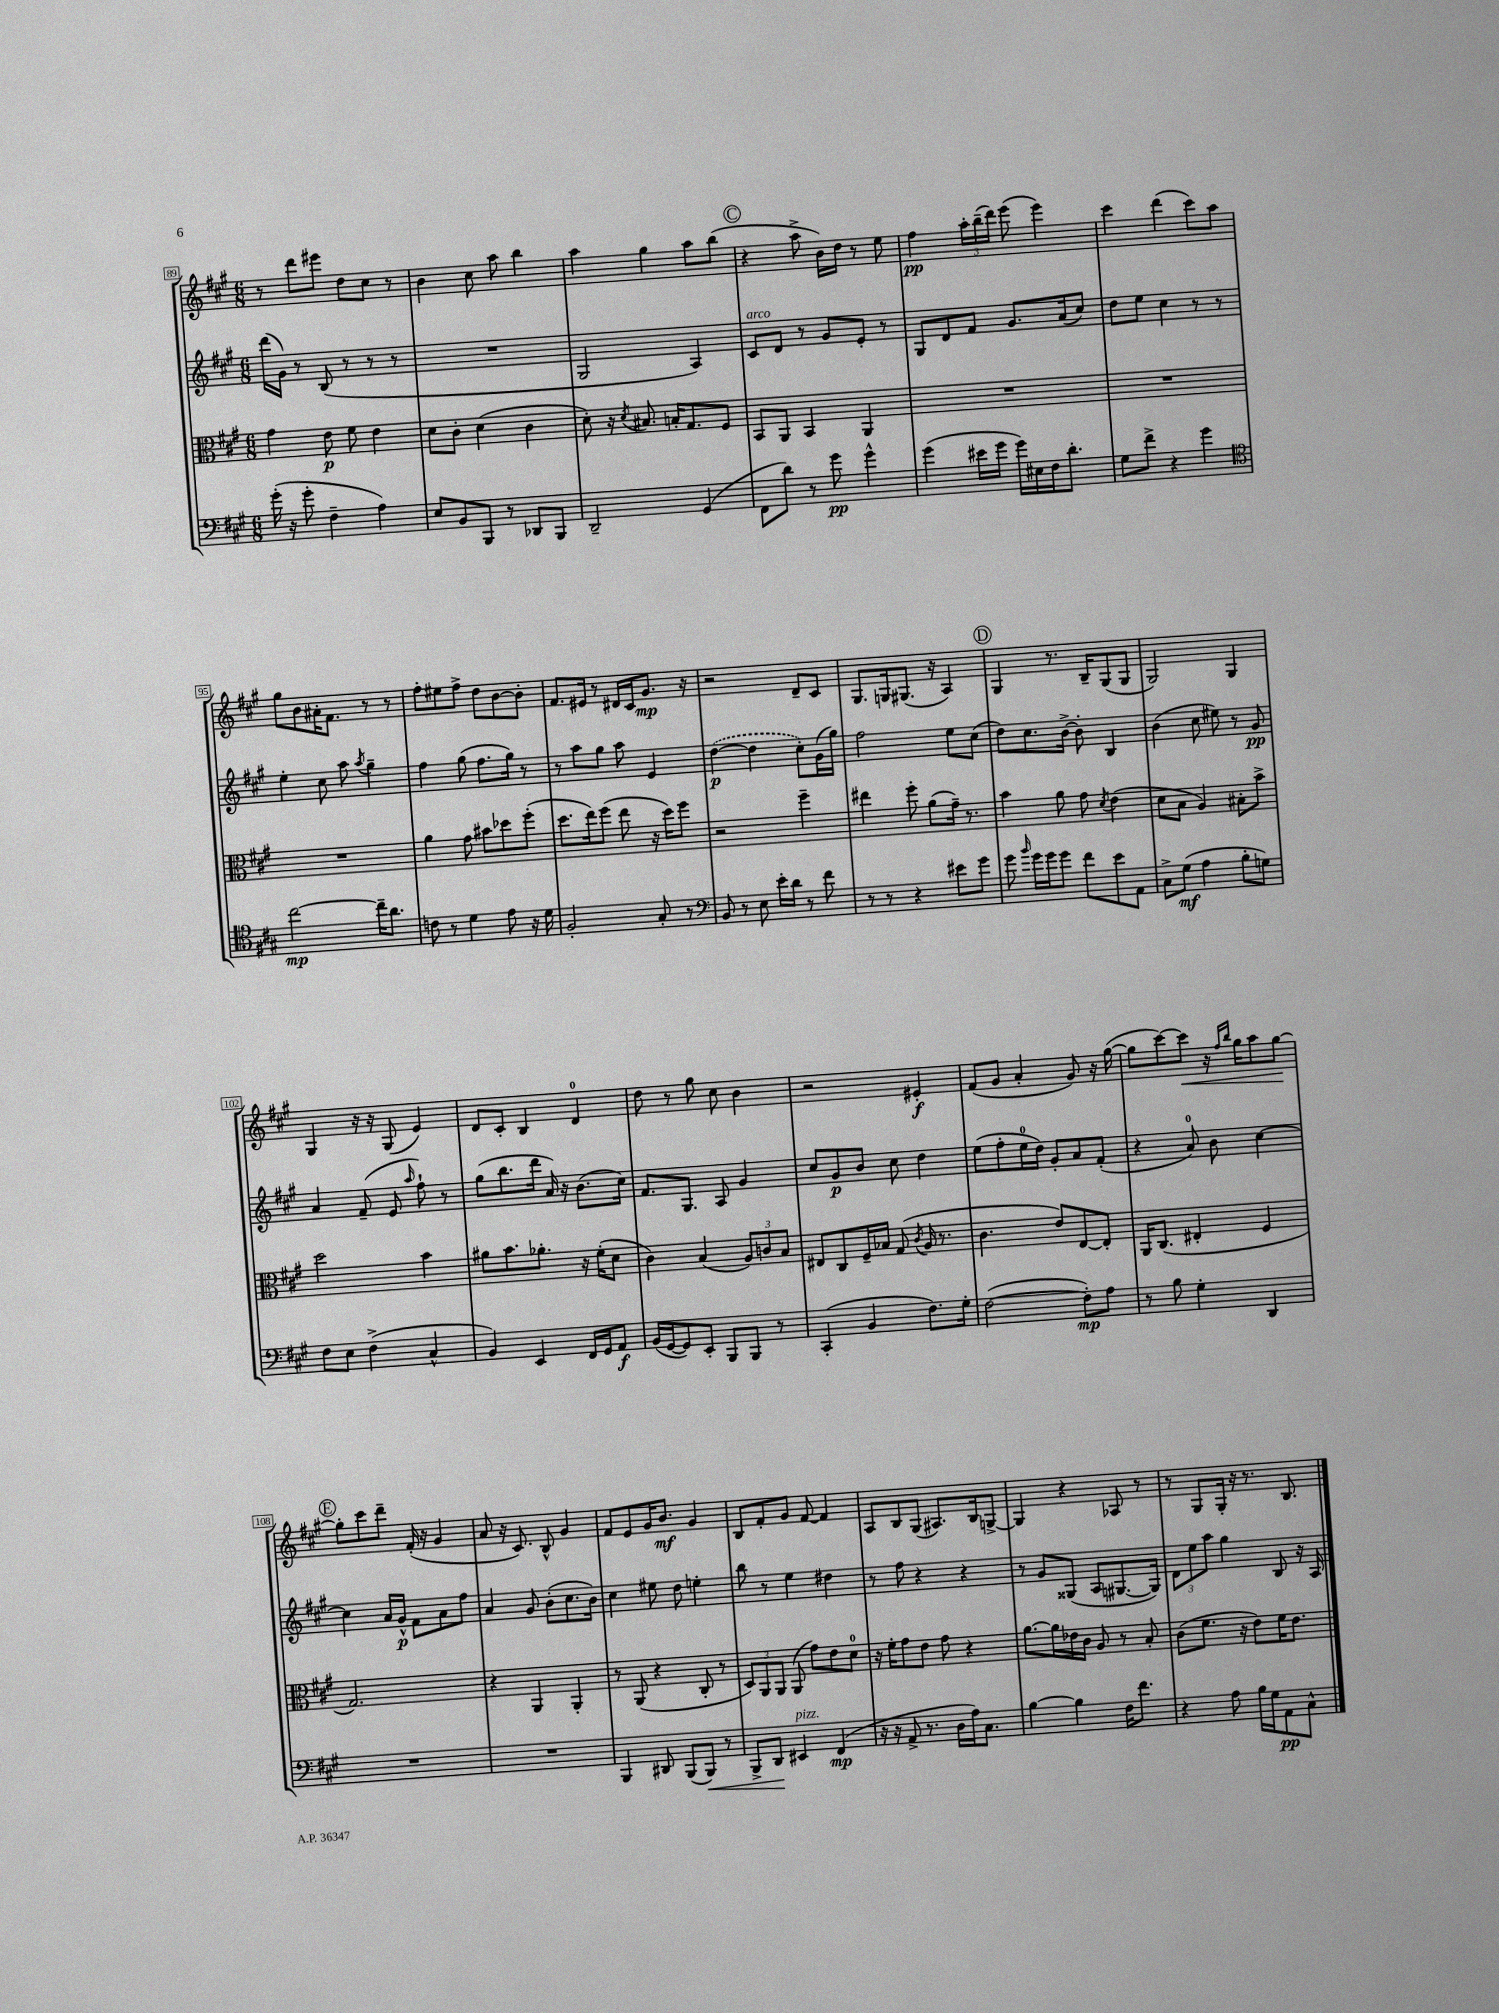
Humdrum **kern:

**kern	**kern	**kern	**kern
*staff4	*staff3	*staff2	*staff1
*clefF4	*clefC3	*clefG2	*clefG2
*k[f#c#g#]	*k[f#c#g#]	*k[f#c#g#]	*k[f#c#g#]
*M6/8	*M6/8	*M6/8	*M6/8
(16g#'	4g#	(16ddd	8r
16r	.	16g#)	.
8g#'	.	8r	8ddd
4F#~	8e	(8B	8eee#
.	8f#	8r	8dd
4A)	4e	8r	8cc#
.	.	8r	8r
=	=	=	=
8E	8d	2.r	4b
8BB	8c#'	.	.
8BBB	(4d	.	8cc#
8r	.	.	8aa
8DD-	4c#	.	4bb
8BBB	.	.	.
=	=	=	=
2DD~	8d')	2G#	4aa
.	16r	.	.
.	8qd	.	.
.	8.B#	.	.
.	.	.	4gg#
.	16B'	.	.
.	8.G#	.	.
(4GG#	.	4A)	8aa
.	8F#	.	(8bb
=	=	=	=
8FF#	8BB	8c#	4r
8d)	8AA	8d	.
8r	4BB	8r	8aa^
8g#	.	8g#	16b)
.	.	.	16dd
4g#^^	4AA	8e'	8r
.	.	8r	8ee
=	=	=	=
(4g#	2.r	8G#	4ff#
.	.	8d	.
16e#	.	8f#	24aa'
.	.	.	(24bb~
16g#	.	.	.
.	.	.	24ddd)
16g#)	.	8.g#	(8eee
16E#	.	.	.
16F#	.	.	4eee)
8.d'	.	(16a	.
.	.	8cc#)	.
=	=	=	=
8G#	2.r	8dd	4ccc#
8f#^	.	8ee	.
4r	.	4cc#	(4ddd
4g#	.	8r	8ccc#)
.	.	8r	8aa
=	=	=	=
*clefC4	*	*	*
[2cc#	2.r	4ee'	8gg#
.	.	.	8b
.	.	8cc#	16a#'
.	.	.	8.f#
.	.	8aa	.
.	.	8qaa	.
16cc#~]	.	4gg#~	8r
8.a	.	.	.
.	.	.	8r
=	=	=	=
8c	4a	4ff#	8ff#'
8r	.	.	8ee#
4d	8g#	(8gg#	8ff#^
.	8b#	8.ff#	8dd
8e	8dd-	.	[8b
.	.	16gg#)	.
16r	(8ff#'	8r	8b']
16d	.	.	.
=	=	=	=
2F#'	8.dd	8r	8.f#
.	.	8aa	.
.	16ee)	.	16e#
.	(8ff#	8gg#	8r
.	8ee	8aa	16d#
.	.	.	16c#
8G#'	16r	4e	8.g#
.	16dd)	.	.
8r	8ff#	.	.
.	.	.	16r
=	=	=	=
*clefF4	*	*	*
8BB	2r	([4dd	2r
8r	.	.	.
8E	.	4dd]	.
16e'	.	.	.
16d	.	.	.
8r	4ff#~	8cc#')	8d~
8f#	.	(16g#	8c#
.	.	16gg#)	.
=	=	=	=
8r	4ee#	2ff#	8.G#
8r	.	.	.
.	.	.	16G
4r	8ff#'	.	(8.G#
.	(8a	.	.
.	.	.	16r
8e#	16g#~)	8ee	4A)
.	8.r	.	.
8g#	.	(8cc#	.
=	=	=	=
8g#	4b	8dd)	4G#
16qqb	.	.	.
16g#	.	8.cc#	.
16g#	.	.	.
8g#	8a	.	8.r
.	.	[16b^	.
8f#	8g#	8b']	.
.	.	.	16B~
.	8qd	.	.
8e	(4e	4B	(8G#
8AA	.	.	8G#
=	=	=	=
8C#^	8d	(4b	2G#)
(8G#	8B	.	.
4A	4A)	8cc#	.
.	.	8ee#)	.
8B'	8B#'	8r	4G#
8G)	8b^	8g#	.
=	=	=	=
8F#	2dd	4a	4G#
8E	.	.	.
(4F#^	.	(8f#~	16r
.	.	.	16r
.	.	8e	(8G#
.	.	16qqaa	.
4C#^^	4b	8ff#`)	4e)
.	.	8r	.
=	=	=	=
4BB)	8a#	(8gg#	8d
.	8.b	8.bb	8c#'
4EE	.	.	4B
.	8.a-'	16ddd	.
.	.	16a)	.
.	.	16r	.
16FF#	16r	(8.b	4d
16GG#	(16f#'	.	.
8AA	8d	.	.
.	.	16cc#)	.
=	=	=	=
(16BB	4c#)	8.f#	8dd
[16GG#	.	.	.
8GG#])	.	.	8r
.	.	8.G#	.
8EE'	(4B	.	8gg#
8BBB	.	8A	8cc#
8BBB	12A)	4g#	4b
.	12c	.	.
8r	.	.	.
.	12B	.	.
=	=	=	=
(4CC#'	8E#	8cc#	2r
.	8C#	8g#	.
4BB	16F#~	8b	.
.	16B-	.	.
.	(8G#	8cc#	.
.	8qc#	.	.
8.F#)	16A	4dd	4e#'
.	8.r	.	.
16G#'	.	.	.
=	=	=	=
([2F#	4.c#	(8ee	(8f#
.	.	8ff#'	8g#
.	.	16ee	4a'
.	.	16dd)	.
.	8e)	8g#'	.
8F#'])	[8E	8a	8g#)
8A	8E']	(8f#'	16r
.	.	.	([16gg#
=	=	=	=
8r	16AA	4r	8gg#]
.	(8.C#	.	.
8B	.	.	[8ccc#)
4G#'	4E#'	8a)	8ccc#]
.	.	8b	16r
.	.	.	16qqff#
.	.	.	16qqbb
.	.	.	16gg#
4DD	4F#	[4cc#	8aa
.	.	.	[8gg#
=	=	=	=
2.r	2.G#)	4cc#]	8gg#']
.	.	.	8ccc#
.	.	16a	8ddd~
.	.	16g#^^	.
.	.	8f#	(16f#'
.	.	.	16r
.	.	8a	4g#
.	.	8ff#	.
=	=	=	=
2.r	4r	4a	8a
.	.	.	16r
.	.	.	8.c#)
.	4AA	8g#	.
.	.	(8b'	8B^^
.	4AA'	8.cc#	4g#
.	.	16b)	.
=	=	=	=
4BBB	8r	4cc#	8f#
.	(8AA	.	8e
8DD#	4r	8ee#	16g#
.	.	.	8.b
(8BBB	.	8dd	.
8BBB)	8C#'	4ee'	4g#
8r	8r	.	.
=	=	=	=
8BBB^	12D)	8bb	8B
.	12AA	.	.
8DD	.	8r	8f#'
.	12AA	.	.
4EE#	(8AA	4ee	8g#
.	8g#)	.	[8f#
(4FF#	8e	4dd#	4f#]
.	8d	.	.
=	=	=	=
16r	16r	8r	8A
16r	16f#'	.	.
8AA^	8g#	8ff#	8B
8.r	8e	4r	(8G#
.	8g#	.	8.A#)
16D	.	.	.
16A)	4r	4r	.
8.C#	.	.	16B
.	.	.	[8G^
=	=	=	=
[4B	[8.a	8r	4G]
.	.	8g#	.
.	16a]	.	.
4B]	16e-	(8G##	4r
.	16c#	.	.
.	8A	8A	.
16F#	8r	[8.G#	8A-
8.f#	.	.	.
.	8B'	.	8r
.	.	16G#])	.
=	=	=	=
4r	(8c#	12d	8r
.	.	12ee	.
.	8.f#	.	8G#
.	.	12aa	.
8A	.	4gg#	16G#'
.	16r	.	16r
16B	8e)	.	8.r
16G#	.	.	.
8AA	16f#	8B	.
.	8.e	.	8.B
8C#^^	.	16r	.
.	.	16A	.
==	==	==	==
*-	*-	*-	*-
